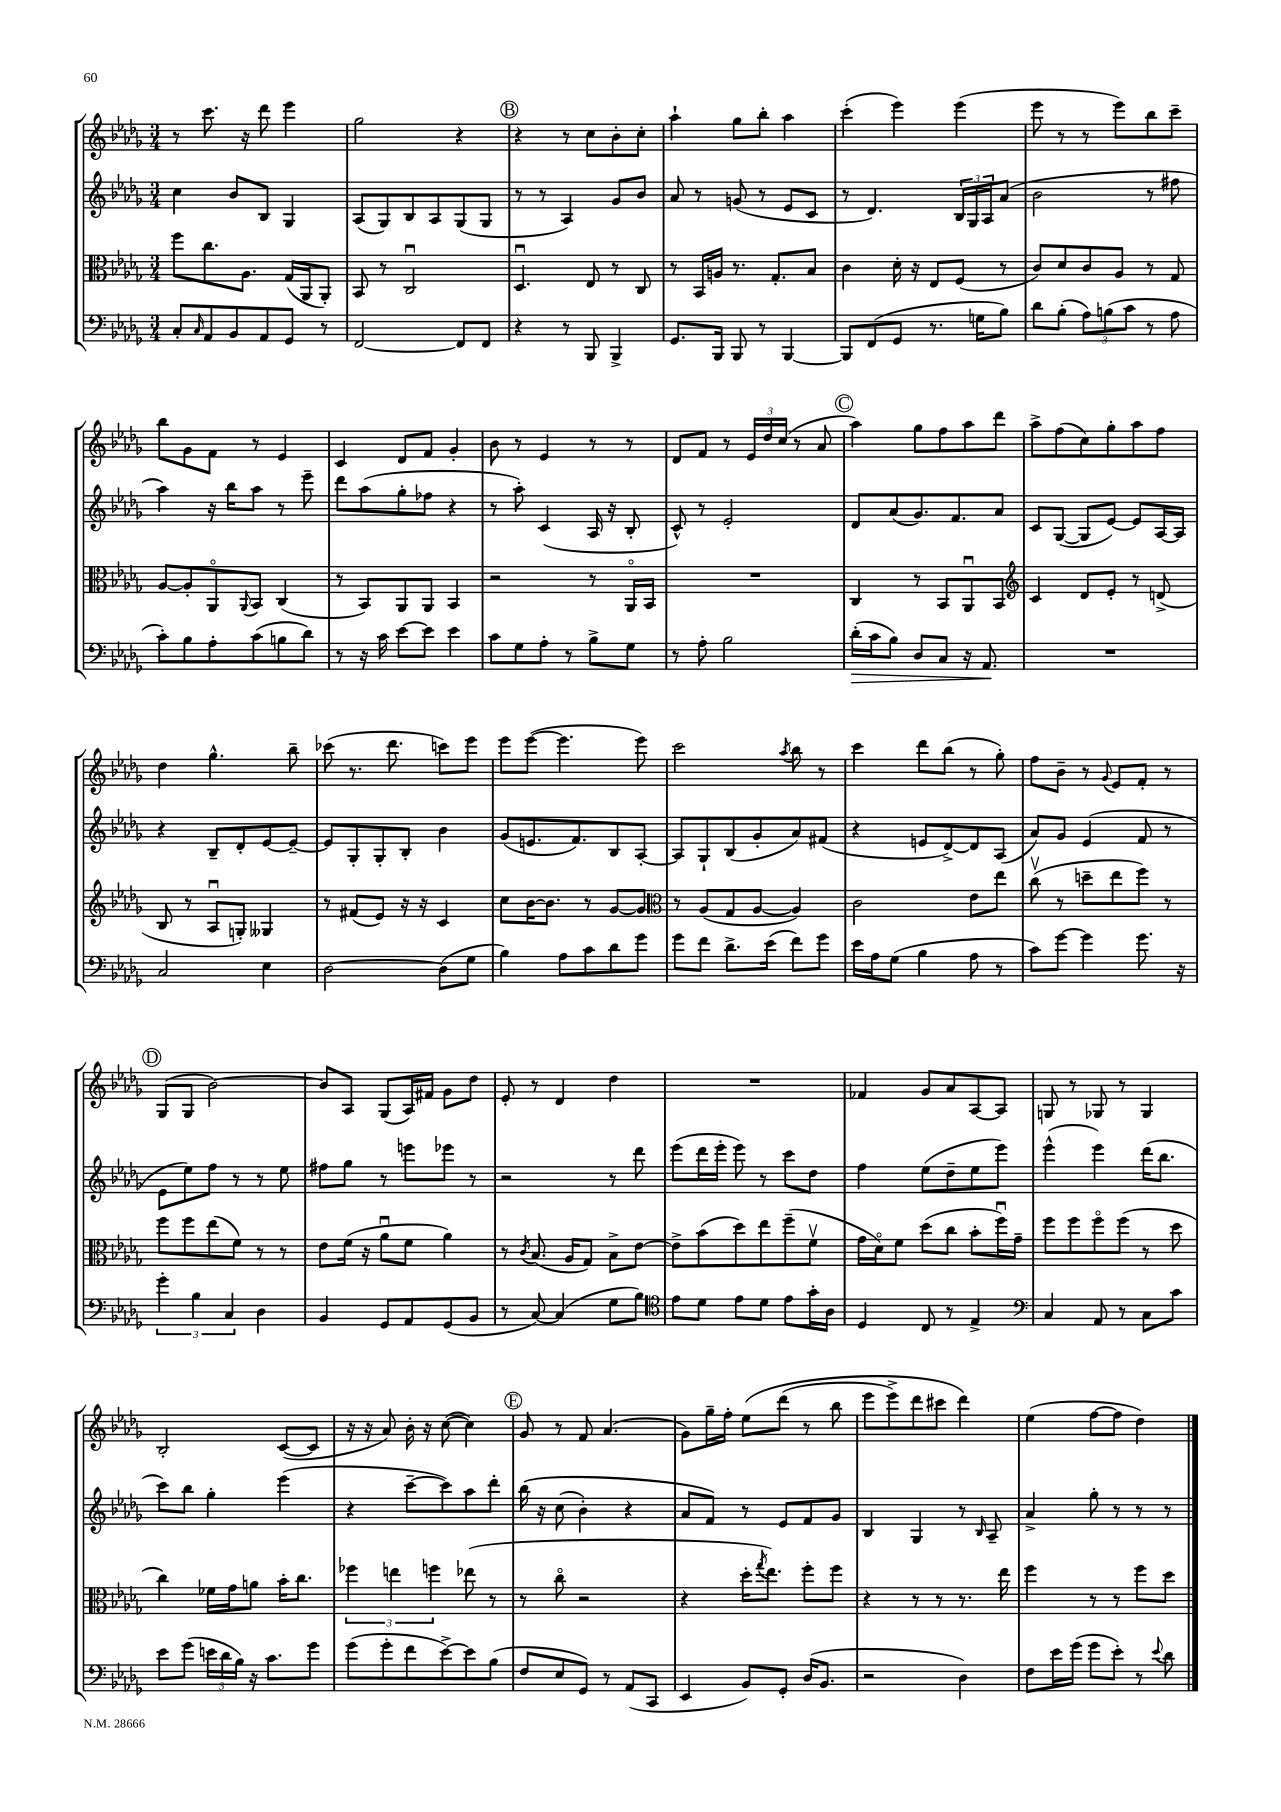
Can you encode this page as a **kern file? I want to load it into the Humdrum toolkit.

**kern	**dynam	**kern	**kern	**kern
*part4	*part4	*part3	*part2	*part1
*staff4	*staff4	*staff3	*staff2	*staff1
*clefF4	*	*clefC3	*clefG2	*clefG2
*k[b-e-a-d-g-]	*	*k[b-e-a-d-g-]	*k[b-e-a-d-g-]	*k[b-e-a-d-g-]
*M3/4	*	*M3/4	*M3/4	*M3/4
=26	=26	=26	=26	=26
8C'/L	.	8ff\L	4cc\	8r
16qqC/	.	.	.	.
8AA-/	.	8.cc\	.	8.ccc\
8BB-/	.	.	8b-/L	.
.	.	8.A-\J	.	16r
8AA-/	.	.	8B-/J	8ddd-\
8GG-/J	.	(16G-/LL	4G-/	4eee-\
.	.	16AA-/J	.	.
8r	.	8AA-'/J)	.	.
=27	=27	=27	=27	=27
[2FF/	.	8BB-/	(8A-/L	2gg-\
.	.	8r	8G-/)	.
.	.	2Cu/	8B-/	.
.	.	.	8A-/	.
8FF/L]	.	.	(8G-/	4r
8FF/J	.	.	8G-/J	.
!!LO:REH:place=s1:t=B
=28	=28	=28	=28	=28
4r	.	4.D-u/	8r	4r
.	.	.	8r	.
8r	.	.	4A-/)	8r
8BBB-/	.	8E-/	.	8cc\L
4BBB-^/	.	8r	8g-/L	8b-'\
.	.	8C/	8b-/J	8cc'\J
=29	=29	=29	=29	=29
8.GG-/L	.	8r	8a-/	4aa-`\
.	.	16BB-/LL	8r	.
16BBB-/Jk	.	16An/JJ	.	.
8BBB-/	.	8.r	(8gn/	8gg-\L
8r	.	.	8r	8bb-'\J
.	.	8.G-'/L	.	.
[4BBB-/	.	.	8e-/L	4aa-\
.	.	8B-/J	8c/J	.
=30	=30	=30	=30	=30
8BBB-/L]	.	4c\	8r	(4ccc'\
(8FF/	.	.	4.d-/)	.
8GG-/J	.	16d-'\	.	4eee-\)
.	.	16r	.	.
8.r	.	8E-/L	.	.
.	.	(8F/J	24B-/LL	(4eee-\
.	.	.	24G-/	.
16Gn\KL	.	.	.	.
.	.	.	24A-/J	.
8B-\J)	.	8r	(8a-/J	.
=31	=31	=31	=31	=31
8d-\L	.	8c/L)	2b-\	8eee-\
(8B-'\J	.	8d-/	.	8r
12A-\L)	.	8c/	.	8r
(12Bn\	.	.	.	.
.	.	8A-/J	.	8eee-\L)
12c\J	.	.	.	.
8r	.	8r	8r	8bb-\
8A-\	.	8G-/	8ff#X\	8ccc~\J
!!LO:LB:g=z
=32	=32	=32	=32	=32
8c'\L)	.	[8A-/L	4aa-\)	8bb-\L
8B-\	.	8A-'/]	.	8g-\
8A-'\	.	8AA-/	16r	8f\J
.	.	.	16bb-\KL	.
.	.	8qqAA-/	.	.
(8c\	.	8BB-/J	8aa-\J	8r
8Bn\	.	(4C/	8r	4e-/
8d-\J)	.	.	8eee-~\	.
=33	=33	=33	=33	=33
8r	.	8r	8ddd-\L	4c/
16r	.	8BB-/L)	(8aa-\	.
16c\	.	.	.	.
[8e-\L	.	8AA-/	8gg-'\	8d-/L
8e-\J]	.	8AA-/J	8ff-X\J	8f/J
4e-\	.	4BB-/	4r	4g-'/
=34	=34	=34	=34	=34
8c\L	.	2r	8r	8b-\
8G-\	.	.	8aa-'\)	8r
8A-'\J	.	.	(4c/	4e-/
8r	.	.	.	.
8B-^\L	.	8r	16A-/	8r
.	.	.	16r	.
8G-\J	.	16AA-/LL	8B-'/	8r
.	.	16BB-/JJ	.	.
=35	=35	=35	=35	=35
8r	.	2.r	8c^^/)	8d-/L
8A-'\	.	.	8r	8f/J
2B-\	.	.	2e-'/	8r
.	.	.	.	24e-/LL
.	.	.	.	24dd-/
.	.	.	.	(24cc/JJ
.	.	.	.	8r
.	.	.	.	8a-/
!!LO:REH:place=s1:t=C
=36	=36	=36	=36	=36
!	!LO:HP:b	!	!	!
(16d-'\LL	>	4C/	8d-/L	4aa-\)
16c\J	.	.	.	.
8B-\J)	.	.	(8a-/	.
8D-/L	.	8r	8.g-/)	8gg-\L
8C/J	.	8BB-/L	.	8ff\
.	.	.	8.f/	.
16r	.	8AA-u/	.	8aa-\
8.AA-/	.	.	.	.
.	.	8BB-/J	8a-/J	8ddd-\J
.	]	.	.	.
=37	=37	=37	=37	=37
*	*	*clefG2	*	*
2.r	.	4c/	8c/L	8aa-^\L
.	.	.	([8G-/J	(8ff\
.	.	8d-/L	8G-/L]	8cc\)
.	.	8e-'/J	[8e-/J)	8gg-'\
.	.	8r	8e-/L]	8aa-\
.	.	(8dn^/	[16A-/L	8ff\J
.	.	.	16A-/JJ]	.
!!LO:LB:g=z
=38	=38	=38	=38	=38
2C/	.	8B-/	4r	4dd-\
.	.	8r	.	.
.	.	8A-u/L	8B-~/L	4.gg-^^\
.	.	8Gn'/J)	8d-'/	.
4E-\	.	4G--X/	[8e-/	.
.	.	.	8e-~/J_	8bb-~\
=39	=39	=39	=39	=39
[2D-\	.	8r	8e-/L]	(8ccc-X\
.	.	(8f#X/L	8G-'/	8.r
.	.	8e-/J)	8G-'/	.
.	.	.	.	8.ddd-\
.	.	16r	8B-'/J	.
.	.	16r	.	.
(8D-\L]	.	4c/	4b-\	8cccn\L)
8G-\J	.	.	.	8eee-\J
=40	=40	=40	=40	=40
4B-\)	.	8cc\L	(8g-/L	8eee-\L
.	.	[16b-\K	8.en/	([8eee-\J
.	.	8.b-\J]	.	.
8A-\L	.	.	.	4.eee-\]
.	.	.	8.f/)	.
8c\	.	8r	.	.
8d-\	.	[8g-/L	8B-/	.
8g-\J	.	8g-/J]	[8A-'/J	8eee-\)
=41	=41	=41	=41	=41
*	*	*clefC3	*	*
8g-\L	.	8r	8A-/L]	2ccc\
8f\J	.	(8A-/L	8G-`/	.
8.d-^\L	.	8G-/	(8B-/	.
.	.	[8A-/J	8g-'/	.
(16e-\Jk	.	.	.	.
.	.	.	.	8qaa-/
8f\L)	.	4A-/])	8a-/)	8bb-\
8g-\J	.	.	(8f#X/J	8r
=42	=42	=42	=42	=42
16e-\LL	.	2c\	4r	4ccc\
16A-\J	.	.	.	.
(8G-\J	.	.	.	.
4B-\	.	.	8en/L	8ddd-\L
.	.	.	[8d-^/)	(8bb-\J
8A-\	.	8e-\L	8d-/]	8r
8r	.	8ee-\J	(8A-/J	8gg-'\)
=43	=43	=43	=43	=43
8c\L)	.	(8ccv\	8a-/L)	8ff\L
[8g-\J	.	8r	8g-/J	8b-~\J
4g-\]	.	8ddn~\L	(4e-/	8r
.	.	.	.	8qqg-/
.	.	8ee-\	.	8e-/L
8.g-\	.	8ff\J)	8f/	8f'/J
.	.	8r	8r	8r
16r	.	.	.	.
!!LO:LB:g=z
!!LO:REH:place=s1:t=D
=44	=44	=44	=44	=44
6g-'\	.	8ff\L	8e-\L	(8G-/L
.	.	8ff\	8ee-\)	8G-/J
6B-\	.	.	.	.
.	.	(8ee-\	8ff\J	[2b-\)
6C/	.	.	.	.
.	.	8f\J)	8r	.
4D-\	.	8r	8r	.
.	.	8r	8ee-\	.
=45	=45	=45	=45	=45
4BB-/	.	8e-\L	8ff#X\L	8b-/L]
.	.	(16f\Jk	8gg-\J	8A-/J
.	.	16r	.	.
8GG-/L	.	8a-u\L	8r	(8G-/L
8AA-/	.	8f\J	8eeen\L	16A-/L)
.	.	.	.	16f#X/JJ
(8GG-/	.	4a-\)	8eee-X\J	8g-\L
8BB-/J	.	.	8r	8dd-\J
=46	=46	=46	=46	=46
8r	.	8r	2r	8e-'/
.	.	8qc/	.	.
[8C/)	.	(8.B-/	.	8r
(4C/]	.	.	.	4d-/
.	.	16A-/KL	.	.
.	.	8G-/J)	.	.
8G-\L	.	8B-^\L	8r	4dd-\
8B-\J)	.	[8e-\J	8ddd-\	.
=47	=47	=47	=47	=47
*clefC4	*	*	*	*
8e-\L	.	8e-^\L]	(8eee-\L	2.r
8d-\J	.	(8b-\	16ddd-\L	.
.	.	.	16eee-'\JJ	.
8e-\L	.	8dd-\)	8eee-\)	.
8d-\J	.	8ee-\	8r	.
8e-\L	.	(8ff~\	8ccc\L	.
16g-'\L	.	8fv\J	8dd-\J	.
16A-\JJ	.	.	.	.
=48	=48	=48	=48	=48
4D-/	.	16g-\LL	4ff\	4f-X/
.	.	16d-\J)	.	.
.	.	8f\J	.	.
8C/	.	(8dd-\L	(8ee-\L	8g-/L
8r	.	8cc\J	8dd-~\	8a-/
4E-^/	.	8b-'\L	8ee-\	[8A-/
.	.	16ffu\L)	8eee-\J)	8A-/J]
.	.	16g-~\JJ	.	.
=49	=49	=49	=49	=49
*clefF4	*	*	*	*
4C/	.	8ff\L	(4eee-^^\	8Gn/
.	.	8ff\	.	8r
8AA-/	.	8ff\	4eee-\)	8G-X/
8r	.	(8ff\J	.	8r
8C\L	.	8r	(16ddd-\KL	4G-/
.	.	.	8.bb-\J	.
8c\J	.	8dd-\	.	.
!!LO:LB:g=z
=50	=50	=50	=50	=50
8e-\L	.	4cc\)	8ccc\L)	2B-'/
(8g-\J	.	.	8bb-\J	.
24en\LL	.	16f-X\LL	4gg-'\	.
24d-\	.	.	.	.
.	.	16g-\J	.	.
24B-\JJ)	.	.	.	.
16r	.	8an\J	.	.
8.c\L	.	.	.	.
.	.	16b-'\KL	(4eee-\	([8c/L
.	.	8.cc\J	.	.
8g-\J	.	.	.	8c/J]
=51	=51	=51	=51	=51
(8g-\L	.	6ff-X\	4r	16r
.	.	.	.	16r
8g-'\	.	.	.	8a-/)
.	.	6een\	.	.
8f\	.	.	[8ccc~\L	16b-'\
.	.	.	.	16r
.	.	6ffn\	.	.
[8e-^\)	.	.	8ccc\])	([8cc\
8e-\]	.	(8ee-X\	8aa-\	4cc\])
(8B-\J	.	8r	8ddd-'\J	.
!!LO:REH:place=s1:t=E
=52	=52	=52	=52	=52
8F/L	.	8r	(16bb-\	8g-/
.	.	.	16r	.
8E-/	.	8cc\	(8cc\	8r
8GG-/J)	.	2r	4b-'\)	8f/
8r	.	.	.	(4.a-/
(8AA-/L	.	.	4r	.
8CC/J	.	.	.	.
=53	=53	=53	=53	=53
4EE-/	.	4r	8a-/L	8g-\L)
.	.	.	8f/J)	16gg-~\L
.	.	.	.	16ff'\JJ
8BB-/L)	.	16dd-'\KL	8r	(8ee-\L
.	.	8qgg-/	.	.
.	.	8.ee-\J)	.	.
8GG-'/J	.	.	8e-/L	(8ddd-\J
(16D-/KL	.	8ff'\L	8f/	8r
8.BB-/J	.	.	.	.
.	.	8ff\J	8g-/J	8bb-\
=54	=54	=54	=54	=54
2r	.	4r	4B-/	8eee-\L
.	.	.	.	8eee-^\)
.	.	8r	4G-/	8ddd-\
.	.	8r	.	8ccc#X\J
4D-\)	.	8.r	8r	4ddd-\)
.	.	.	16qqB-/	.
.	.	.	8A-~/	.
.	.	16ee-\	.	.
=55	=55	=55	=55	=55
8F\L	.	4ff\	4a-^/	(4ee-\
16e-\L	.	.	.	.
(16g-\JJ	.	.	.	.
8g-\L	.	8r	8gg-'\	[8ff\L
8e-'\J)	.	8r	8r	8ff\J]
8r	.	8ff\L	8r	4dd-\)
8qqe-/	.	.	.	.
8d-\	.	8dd-\J	8r	.
==	==	==	==	==
*-	*-	*-	*-	*-
